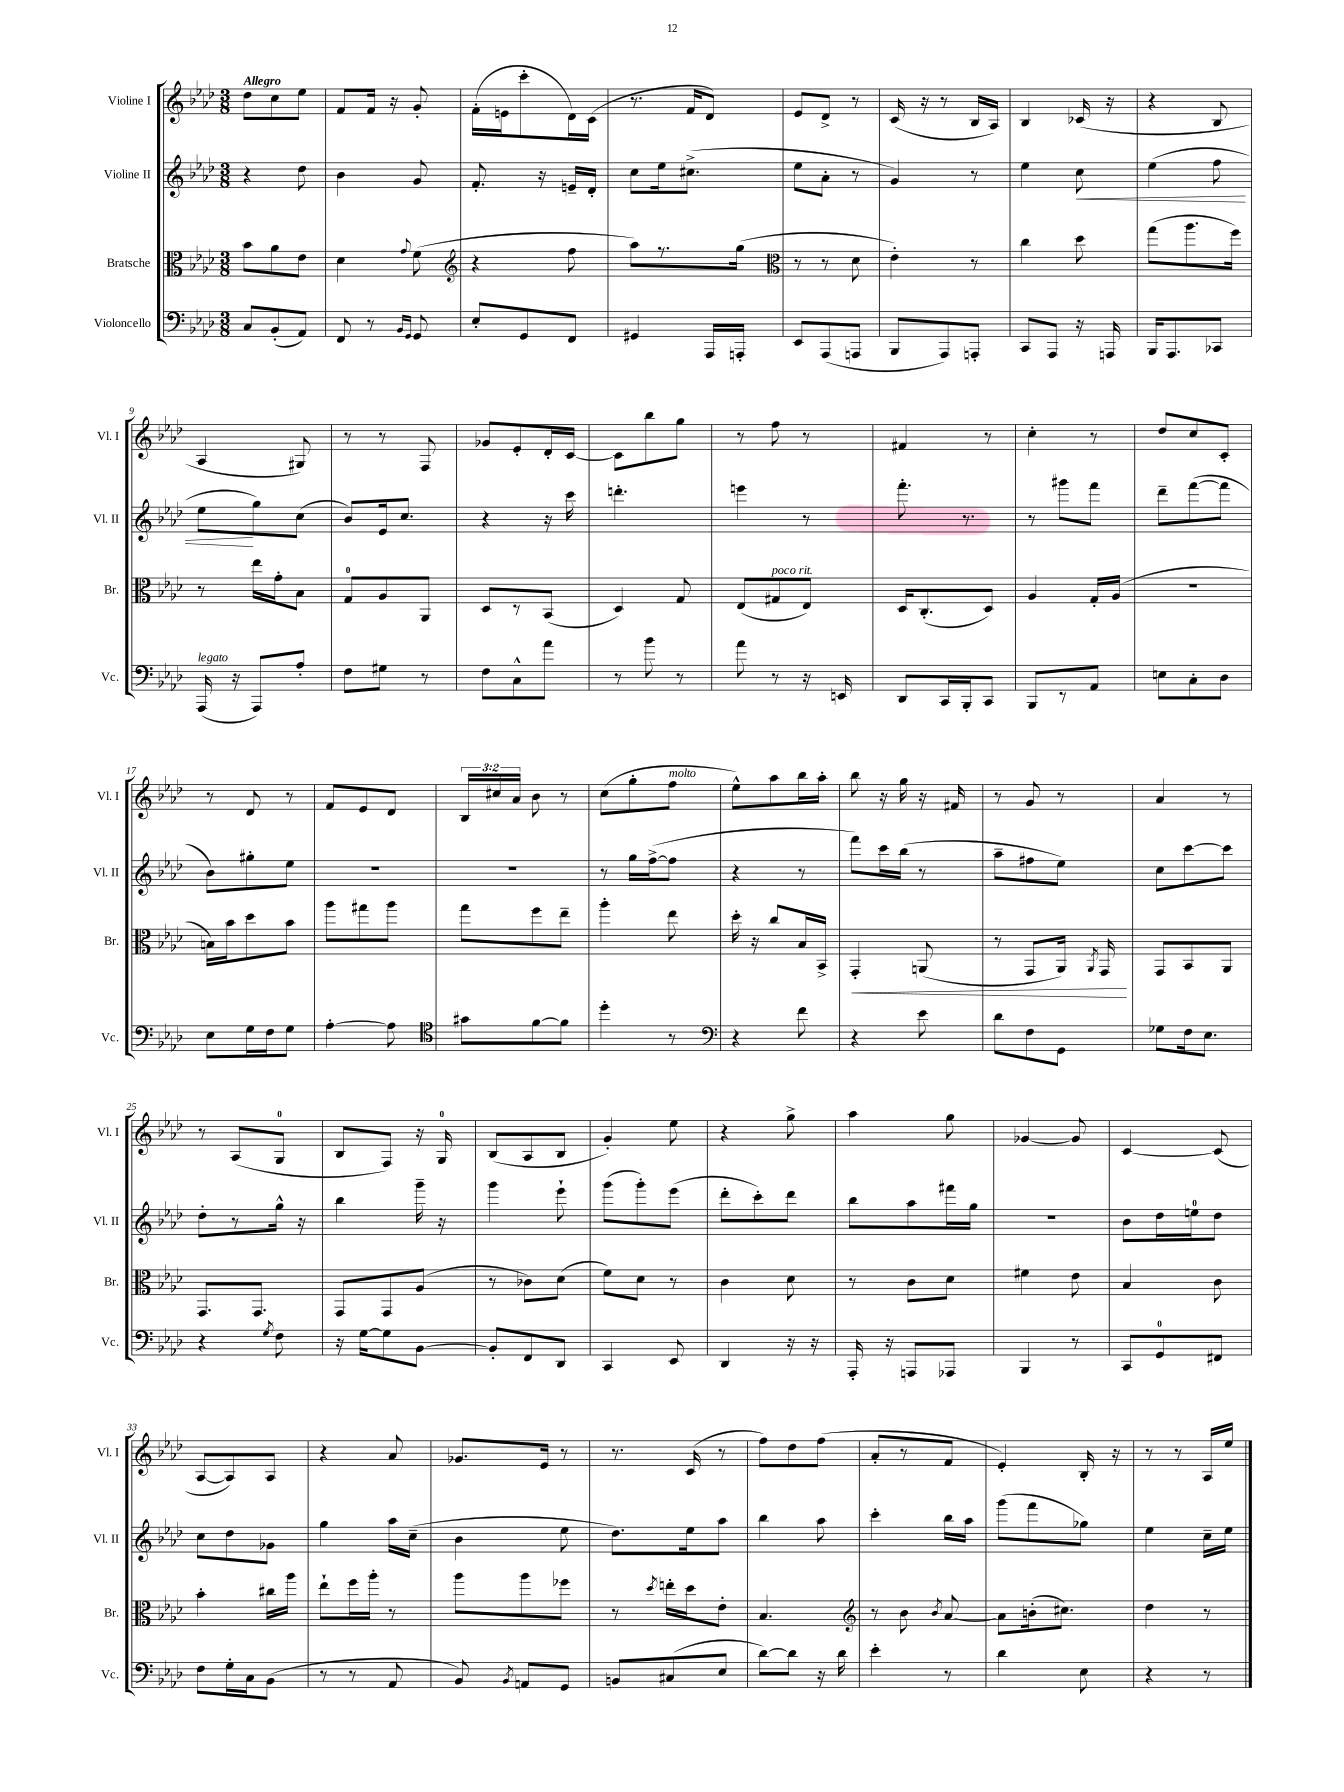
<<
\new StaffGroup <<
\new Staff = "s0" \with { instrumentName = "Violine I" shortInstrumentName = "Vl. I" } {
    \clef treble \key aes \major \numericTimeSignature \time 3/8 \override Staff.TupletNumber.text = #tuplet-number::calc-fraction-text \tempo "Allegro"
    \autoBeamOff des''8[ c''8 ees''8] |
    f'8[ f'16] r16 g'8-. |
    f'16[-.( e'16 c'''8-. des'16) c'16]( |
    r8. f'16[ des'8]) |
    ees'8[ des'8]-> r8 |
    c'16( r16 r8 bes16[ aes16]) |
    bes4 ces'16( r16 |
    r4 bes8 |
    aes4 gis8) |
    r8 r8 f8 |
    ges'8[ ees'8-. des'16-. c'16]~ |
    c'8[ bes''8 g''8] |
    r8 f''8 r8 |
    fis'4 r8 |
    c''4-. r8 |
    des''8[ c''8 c'8]-. |
    r8 des'8 r8 |
    f'8[ ees'8 des'8] |
    \tuplet 3/2 { bes16[ cis''16 aes'16] } bes'8 r8 |
    c''8[( g''8-. f''8]^\markup { \italic "molto" } |
    ees''8[-^) aes''8 bes''16 aes''16]-. |
    bes''8 r16 g''16 r16 fis'16 |
    r8 g'8 r8 |
    aes'4 r8 |
    r8 aes8[( g8]-0 |
    bes8[ f8]) r16 g16-0 |
    bes8[( aes8 bes8] |
    g'4-.) ees''8 |
    r4 g''8-> |
    aes''4 g''8 |
    ges'4~ ges'8 |
    c'4~ c'8( |
    aes8[~ aes8) aes8] |
    r4 aes'8 |
    ges'8.[ ees'16] r8 |
    r8. c'16( r8 |
    f''8[) des''8 f''8]( |
    aes'8[-. r8 f'8] |
    ees'4-.) bes16-. r16 |
    r8 r8 aes16[ ees''16] \bar "|." |
}
\new Staff = "s1" \with { instrumentName = "Violine II" shortInstrumentName = "Vl. II" } {
    \clef treble \key aes \major \numericTimeSignature \time 3/8
    \autoBeamOff r4 des''8 |
    bes'4 g'8 |
    f'8.-. r16 e'16[-- des'16]-. |
    c''8[ ees''16 cis''8.]->( |
    ees''8[ aes'8]-. r8 |
    g'4) r8 |
    ees''4 c''8\< |
    ees''4( f''8 |
    ees''8[\! g''8) c''8]( |
    bes'8[) ees'16 c''8.] |
    r4 r16 c'''16 |
    d'''4.-. |
    e'''4 r8 |
    f'''8.-. r8. |
    r8 gis'''8[ f'''8] |
    des'''8[-- f'''8~( f'''8] |
    bes'8[) gis''8-. ees''8] |
    R4. |
    R4. |
    r8 g''16[ f''16~->( f''8] |
    r4 r8 |
    f'''8[) c'''16 bes''16]( r8 |
    aes''8[-- fis''8 ees''8]) |
    c''8[ c'''8~ c'''8] |
    des''8[-. r8 g''16]-^ r16 |
    bes''4 g'''16-- r16 |
    g'''4 ees'''8-! |
    g'''8[( g'''8-.) ees'''8]( |
    des'''8[-. c'''8-.) des'''8] |
    bes''8[ aes''8 fis'''16 g''16] |
    R4. |
    bes'8[ des''16 e''16-0 des''8] |
    c''8[ des''8 ges'8] |
    g''4 aes''16[ c''16]--( |
    bes'4 ees''8 |
    des''8.[) ees''16 aes''8] |
    bes''4 aes''8 |
    c'''4-. bes''16[ aes''16] |
    g'''8[( f'''8 ges''8]) |
    ees''4 c''16[-- ees''16] \bar "|." |
}
\new Staff = "s2" \with { instrumentName = "Bratsche" shortInstrumentName = "Br." } {
    \clef alto \key aes \major \numericTimeSignature \time 3/8
    \autoBeamOff bes'8[ aes'8 ees'8] |
    des'4 \appoggiatura { g'8 } f'8( |
    \clef treble r4 f''8 |
    aes''8[) r8. g''16]( |
    \clef alto r8 r8 des'8 |
    ees'4-.) r8 |
    c''4 des''8 |
    g''8[( aes''8. f''16]) |
    r8 ees''16[ g'16-. bes8] |
    g8[-0 aes8 aes,8] |
    des8[ r8 bes,8]( |
    des4) g8 |
    ees8[( gis8^\markup { \italic "poco rit." } ees8]) |
    des16[ c8.-.( des8]) |
    aes4 g16[-. aes16]( |
    r4. |
    b16[) bes'16 des''8 bes'8] |
    aes''8[ gis''8 aes''8] |
    g''8[ f''8 ees''8]-- |
    aes''4-. ees''8 |
    des''16-. r16 c''8[ bes16 bes,16]-> |
    g,4-.\< a,8( |
    r8 g,8[ aes,16]) \acciaccatura { aes,8 } g,16\! |
    g,8[ bes,8 aes,8] |
    g,8.[ g,8.] |
    g,8[ g,8 aes8]( |
    r8 ces'8[) des'8]( |
    f'8[) des'8] r8 |
    c'4 des'8 |
    r8 c'8[ des'8] |
    fis'4 ees'8 |
    bes4 c'8 |
    bes'4-. cis''16[ aes''16] |
    ees''8[-! f''16 aes''16]-. r8 |
    aes''8[ aes''8 fes''8] |
    r8 \acciaccatura { des''8 } e''16[-. des''16 ees'8]-. |
    bes4. |
    \clef treble r8 bes'8 \acciaccatura { bes'8 } aes'8~ |
    aes'8[ b'16-.( cis''8.]) |
    des''4 r8 \bar "|." |
}
\new Staff = "s3" \with { instrumentName = "Violoncello" shortInstrumentName = "Vc." } {
    \clef bass \key aes \major \numericTimeSignature \time 3/8
    \autoBeamOff c8[ bes,8-.( aes,8]) |
    f,8 r8 \grace { bes,16[ g,16] } g,8 |
    ees8[-. g,8 f,8] |
    gis,4 aes,,16[ a,,16]-. |
    ees,8[ aes,,8( a,,8] |
    bes,,8[ aes,,8) a,,8]-. |
    c,8[ aes,,8] r16 a,,16 |
    bes,,16[ aes,,8. ces,8] |
    aes,,16^\markup { \italic "legato" }( r16 aes,,8[) aes8]-. |
    f8[ gis8] r8 |
    f8[ c8-^ aes'8] |
    r8 bes'8 r8 |
    aes'8 r8 r16 e,16 |
    des,8[ c,16 bes,,16-. c,8] |
    bes,,8[ r8 aes,8] |
    e8[ c8-. des8] |
    ees8[ g16 f16 g8] |
    aes4~-. aes8 |
    \clef tenor gis'8[ f'8~ f'8] |
    des''4-. r8 |
    \clef bass r4 f'8 |
    r4 ees'8 |
    des'8[ f8 g,8] |
    ges8[ f16 ees8.] |
    r4 \acciaccatura { g8 } f8 |
    r16 g16[~ g8 bes,8]~ |
    bes,8[-. f,8 des,8] |
    c,4 ees,8 |
    des,4 r16 r16 |
    aes,,16-. r16 a,,8[ aes,,8] |
    bes,,4 r8 |
    c,8[ g,8-0 fis,8] |
    f8[ g16-. c16 bes,8]( |
    r8 r8 aes,8 |
    bes,8) \acciaccatura { bes,8 } a,8[ g,8] |
    b,8[ cis8( ees8] |
    des'8[~) des'8] r16 des'16 |
    ees'4-. r8 |
    des'4 ees8 |
    r4 r8 \bar "|." |
}
>>
>>
